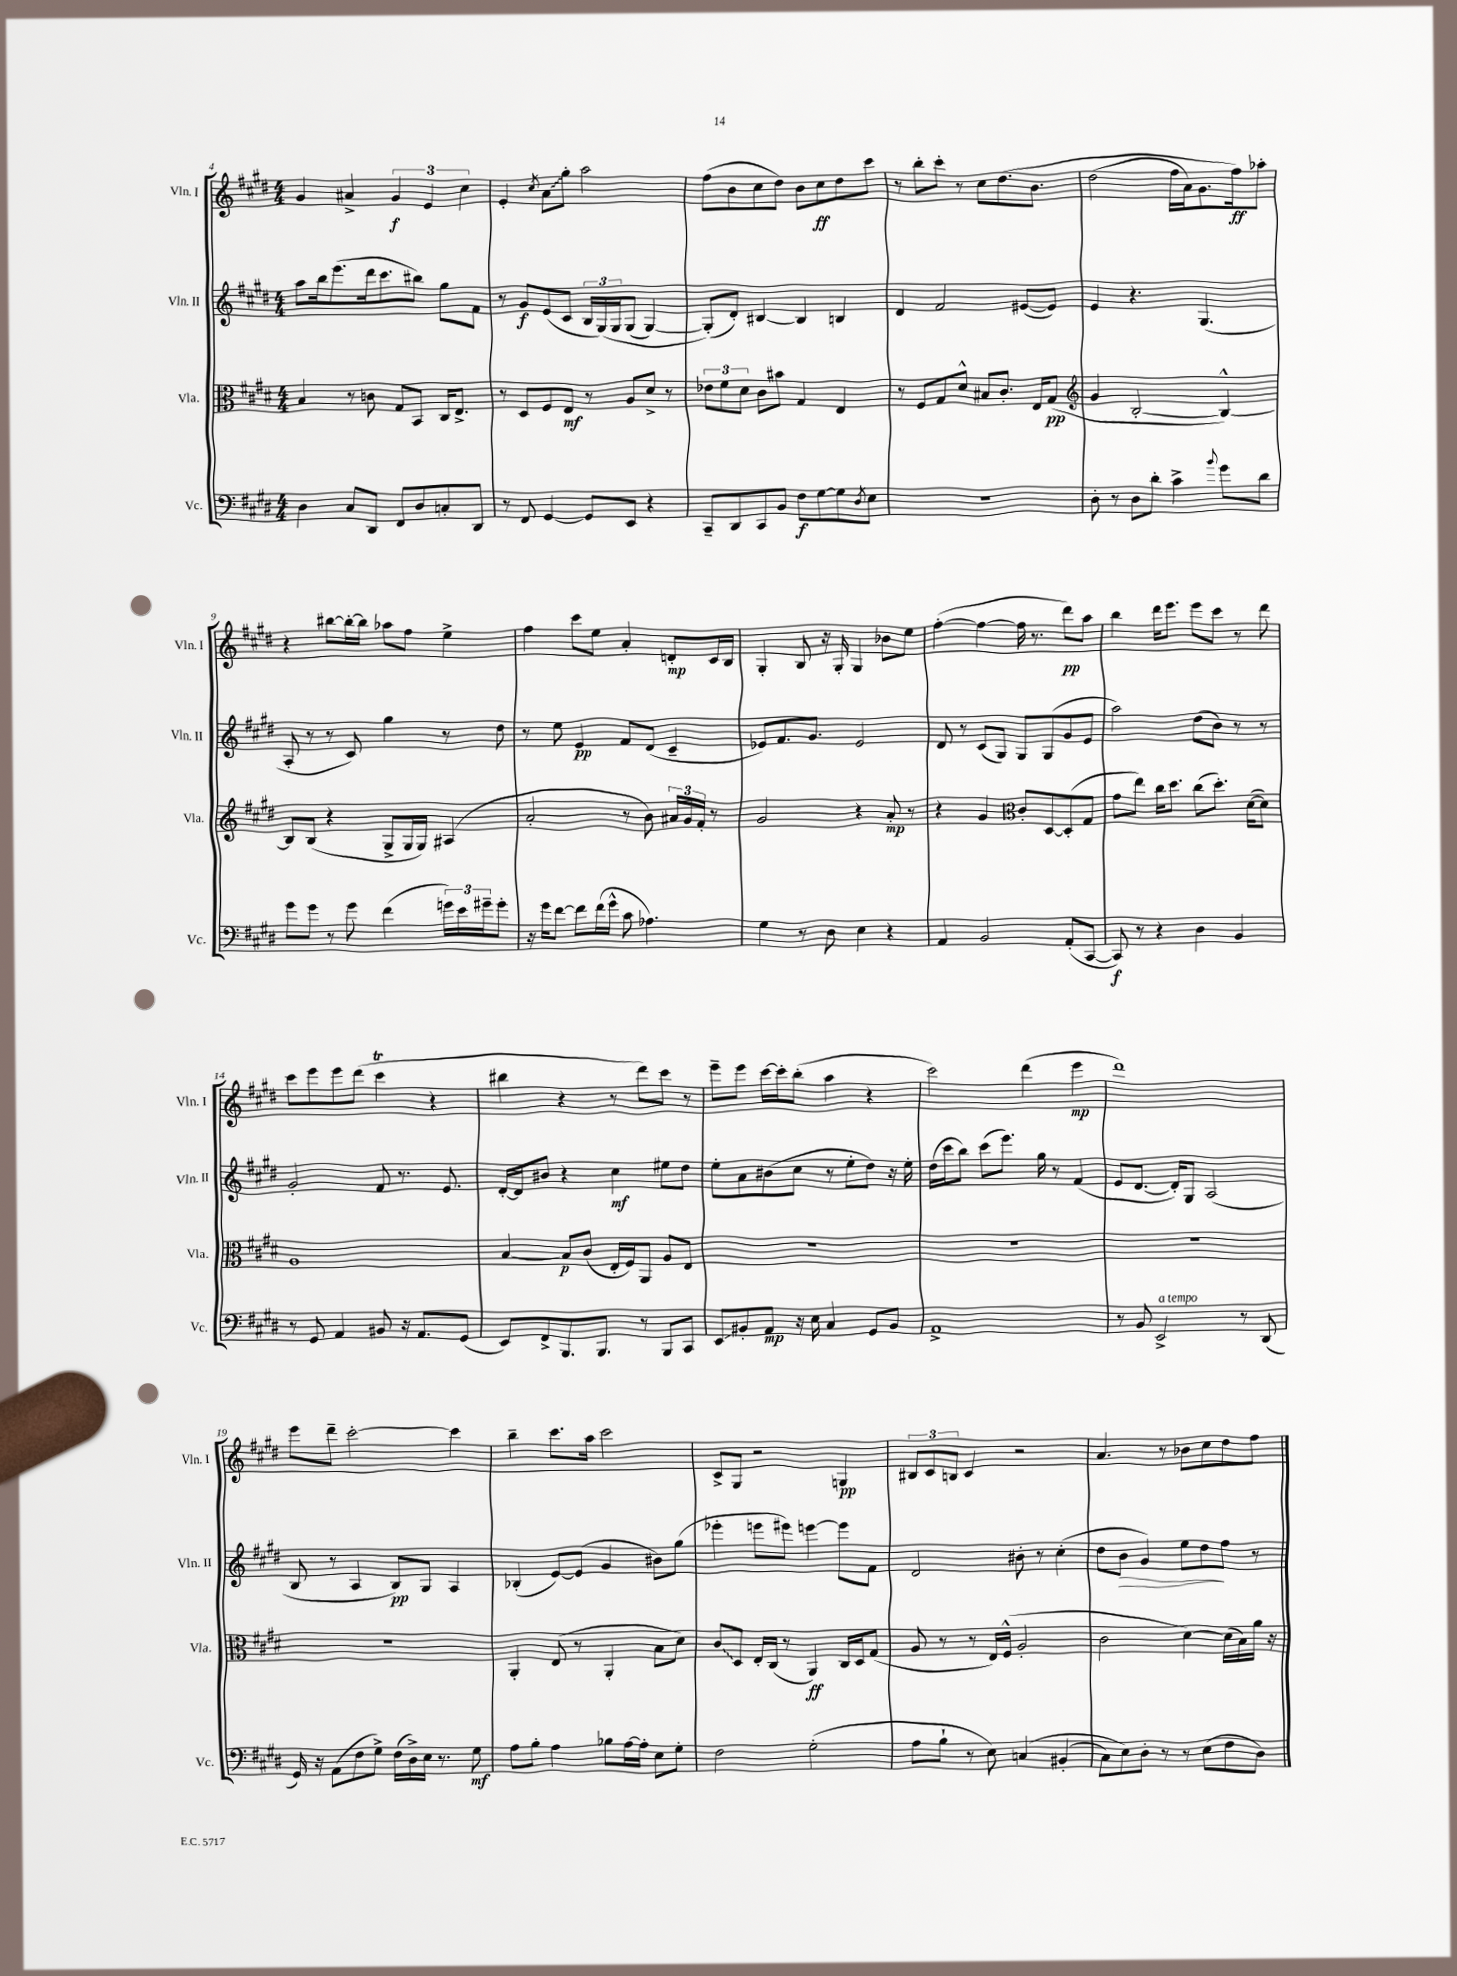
<<
\new StaffGroup <<
\new Staff = "s0" \with { instrumentName = "Vln. I" shortInstrumentName = "Vln. I" } {
    \clef treble \key e \major \numericTimeSignature \time 4/4
    gis'4 ais'4-> \tuplet 3/2 { gis'4\f e'4 cis''4 } |
    e'4-. \acciaccatura { cis''8 } \once \override Glissando.style = #'zigzag a'8\glissando gis''8-. a''2 |
    fis''8( b'8 cis''8 dis''8) b'8 cis''8\ff dis''8 cis'''8 |
    r8 b''8-. cis'''8-. r8 cis''8 dis''8.\( b'8. |
    dis''2( fis''16 a'16) gis'8. fis''16\ff\) aes''8-. |
    r4 bis''8~ bis''16~-. bis''16 aes''8 fis''8 e''4-> |
    fis''4 cis'''8 e''8 a'4-. d'8-.\mp cis'16 b16 |
    gis4-. b8 r16 gis16-. gis4 bes'8 e''8 |
    fis''4~-.( fis''4~ fis''16 r8. dis'''8\pp) a''8 |
    b''4 dis'''16 e'''8. e'''8 cis'''8 r8 dis'''8 |
    cis'''8 e'''8 e'''8 dis'''8( cis'''4\trill r4 |
    bis''4 r4 r8 dis'''8) cis'''8 r8 |
    e'''8-- e'''8 cis'''16~ cis'''16-. b''8-.( a''4 r4 |
    cis'''2) dis'''4( e'''4\mp |
    dis'''1) |
    e'''8 dis'''8-- cis'''2~-. cis'''4 |
    b''4-- cis'''8. a''16 cis'''2 |
    cis'8-> gis8 r2 g4\pp |
    \tuplet 3/2 { bis8 cis'8 b8 } cis'4 r2 |
    a'4. r8 bes'8 cis''8 dis''8 fis''8 \bar "|." |
}
\new Staff = "s1" \with { instrumentName = "Vln. II" shortInstrumentName = "Vln. II" } {
    \clef treble \key e \major \numericTimeSignature \time 4/4
    a''8 b''16 e'''8.( dis'''16 cis'''8. bis''8) gis''8 fis'8 |
    r8 gis'8\f e'8( cis'8 \tuplet 3/2 { b16 gis16)\( gis16 } gis8( gis4~) |
    gis8-.(\) dis'8-.) bis4~ bis4 b4 |
    dis'4 fis'2 eis'8~( eis'8) |
    e'4 r4. gis4.( |
    a8-. r8 r8 cis'8) gis''4 r8 dis''8 |
    r8 e''8 e'4\pp fis'8 dis'8( cis'4-- |
    ees'8) fis'8. gis'8. ees'2 |
    dis'8 r8 cis'8( gis8) gis8 gis8( gis'8 e'8 |
    a''2) dis''8( b'8) r8 r8 |
    gis'2-. fis'8 r8. e'8. |
    dis'16~-. dis'16 bis'8 r4 cis''4\mf eis''8 dis''8 |
    e''8-. a'8 bis'8( cis''8 r8 e''8-. dis''8) r16 e''16-. |
    dis''16( cis'''16 b''8) cis'''8( e'''8.) gis''16 r8 fis'4( |
    e'8 dis'8.~ dis'16-.) gis8 a2( |
    b8 r8 a4 b8\pp) gis8 a4 |
    bes4-.( e'8~) e'8( gis'4 bis'8) gis''8( |
    ees'''4-. e'''8 eis'''8) e'''4~ e'''8 fis'8 |
    dis'2 bis'8-. r8 cis''4-.( |
    dis''8 b'8\> gis'4) e''8 dis''8\! fis''8 r8 \bar "|." |
}
\new Staff = "s2" \with { instrumentName = "Vla." shortInstrumentName = "Vla." } {
    \clef alto \key e \major \numericTimeSignature \time 4/4
    b4 r8 c'8 gis8 b,8 cis16 e8.-> |
    r8 dis8 fis8 e8\mf r8 a8 dis'8-> r8 |
    \tuplet 3/2 { ees'8 fis'8 dis'8 } cis'8 bis'8 gis4 e4 |
    r8 fis8 gis8 dis'8-^ bis8 cis'8.-. e16 gis8\pp( |
    \clef treble gis'4 b2~-. b4~-^) |
    b8 b8( r4 gis8-> gis16 gis16) ais4( |
    a'2-. r8 b'8) \tuplet 3/2 { ais'16 gis'16 fis'16-. } r8 |
    gis'2 r4 a'8-.\mp r8 |
    r4 gis'4 \clef alto cis'8-. dis8~ dis8-.( gis8 |
    gis'8 e''8) cis''16 dis''8. cis''8( dis''8.-.) dis'16~( dis'8) |
    a1 |
    b4~ b8\p cis'8( e16-. fis16) a,8 a8 e8 |
    R1 |
    R1 |
    R1 |
    R1 |
    a,4-. e8( r8 a,4-. b8 dis'8) |
    \once \override Glissando.style = #'zigzag cis'8\glissando dis8 e16-. cis16( r8 a,4\ff) cis16 dis16 gis8( |
    a8 r8 r8 e16) fis16-^( a2-. |
    cis'2 dis'4~) dis'16( b16) a'16 r16 \bar "|." |
}
\new Staff = "s3" \with { instrumentName = "Vc." shortInstrumentName = "Vc." } {
    \clef bass \key e \major \numericTimeSignature \time 4/4
    dis4 cis8 dis,8 fis,8 dis8 c8-. dis,8 |
    r8 fis,8 gis,4~ gis,8 e,8 r4 |
    cis,8-- dis,8 cis,8 b,8 fis8\f gis8~ gis8 \acciaccatura { dis8 } e8 |
    r1 |
    dis8-. r8 dis8 dis'8-. cis'4-> \appoggiatura { b'8 } gis'8 dis'8 |
    gis'8 gis'8 r8 gis'8 fis'4( \tuplet 3/2 { g'16) e'16 gis'16-- } gis'8-. |
    r16 gis'16 fis'8~ fis'8 fis'16( gis'16-^ cis'8 aes4.) |
    gis4 r8 dis8 e4 r4 |
    a,4 b,2 a,8-.( cis,8~ |
    cis,8\f) r8 r4 dis4 b,4 |
    r8 gis,8 a,4 bis,8 r16 a,8. gis,8( |
    e,8) fis,8-> b,,8. b,,8. r8 b,,8 cis,8 |
    e,8\glissando bis,8-. a,8\mp r16 e16 cis4 gis,8 bis,8 |
    a,1-> |
    r8 b,8 e,2->^\markup { \italic "a tempo" } r8 dis,8( |
    gis,16) r16 a,8( fis8 gis8->) fis16( dis16->) e16 r8. gis8\mf |
    a8 b8-. a4 bes8 a16~ a16-. e8 gis8-. |
    fis2 gis2-.( |
    a8 b8-! r8 e8) c4\( bis,4-.( |
    cis8) e8\) dis8-. r8 r8 e8( fis8 dis8) \bar "|." |
}
>>
>>
\layout { \context { \Score currentBarNumber = #4 } }
